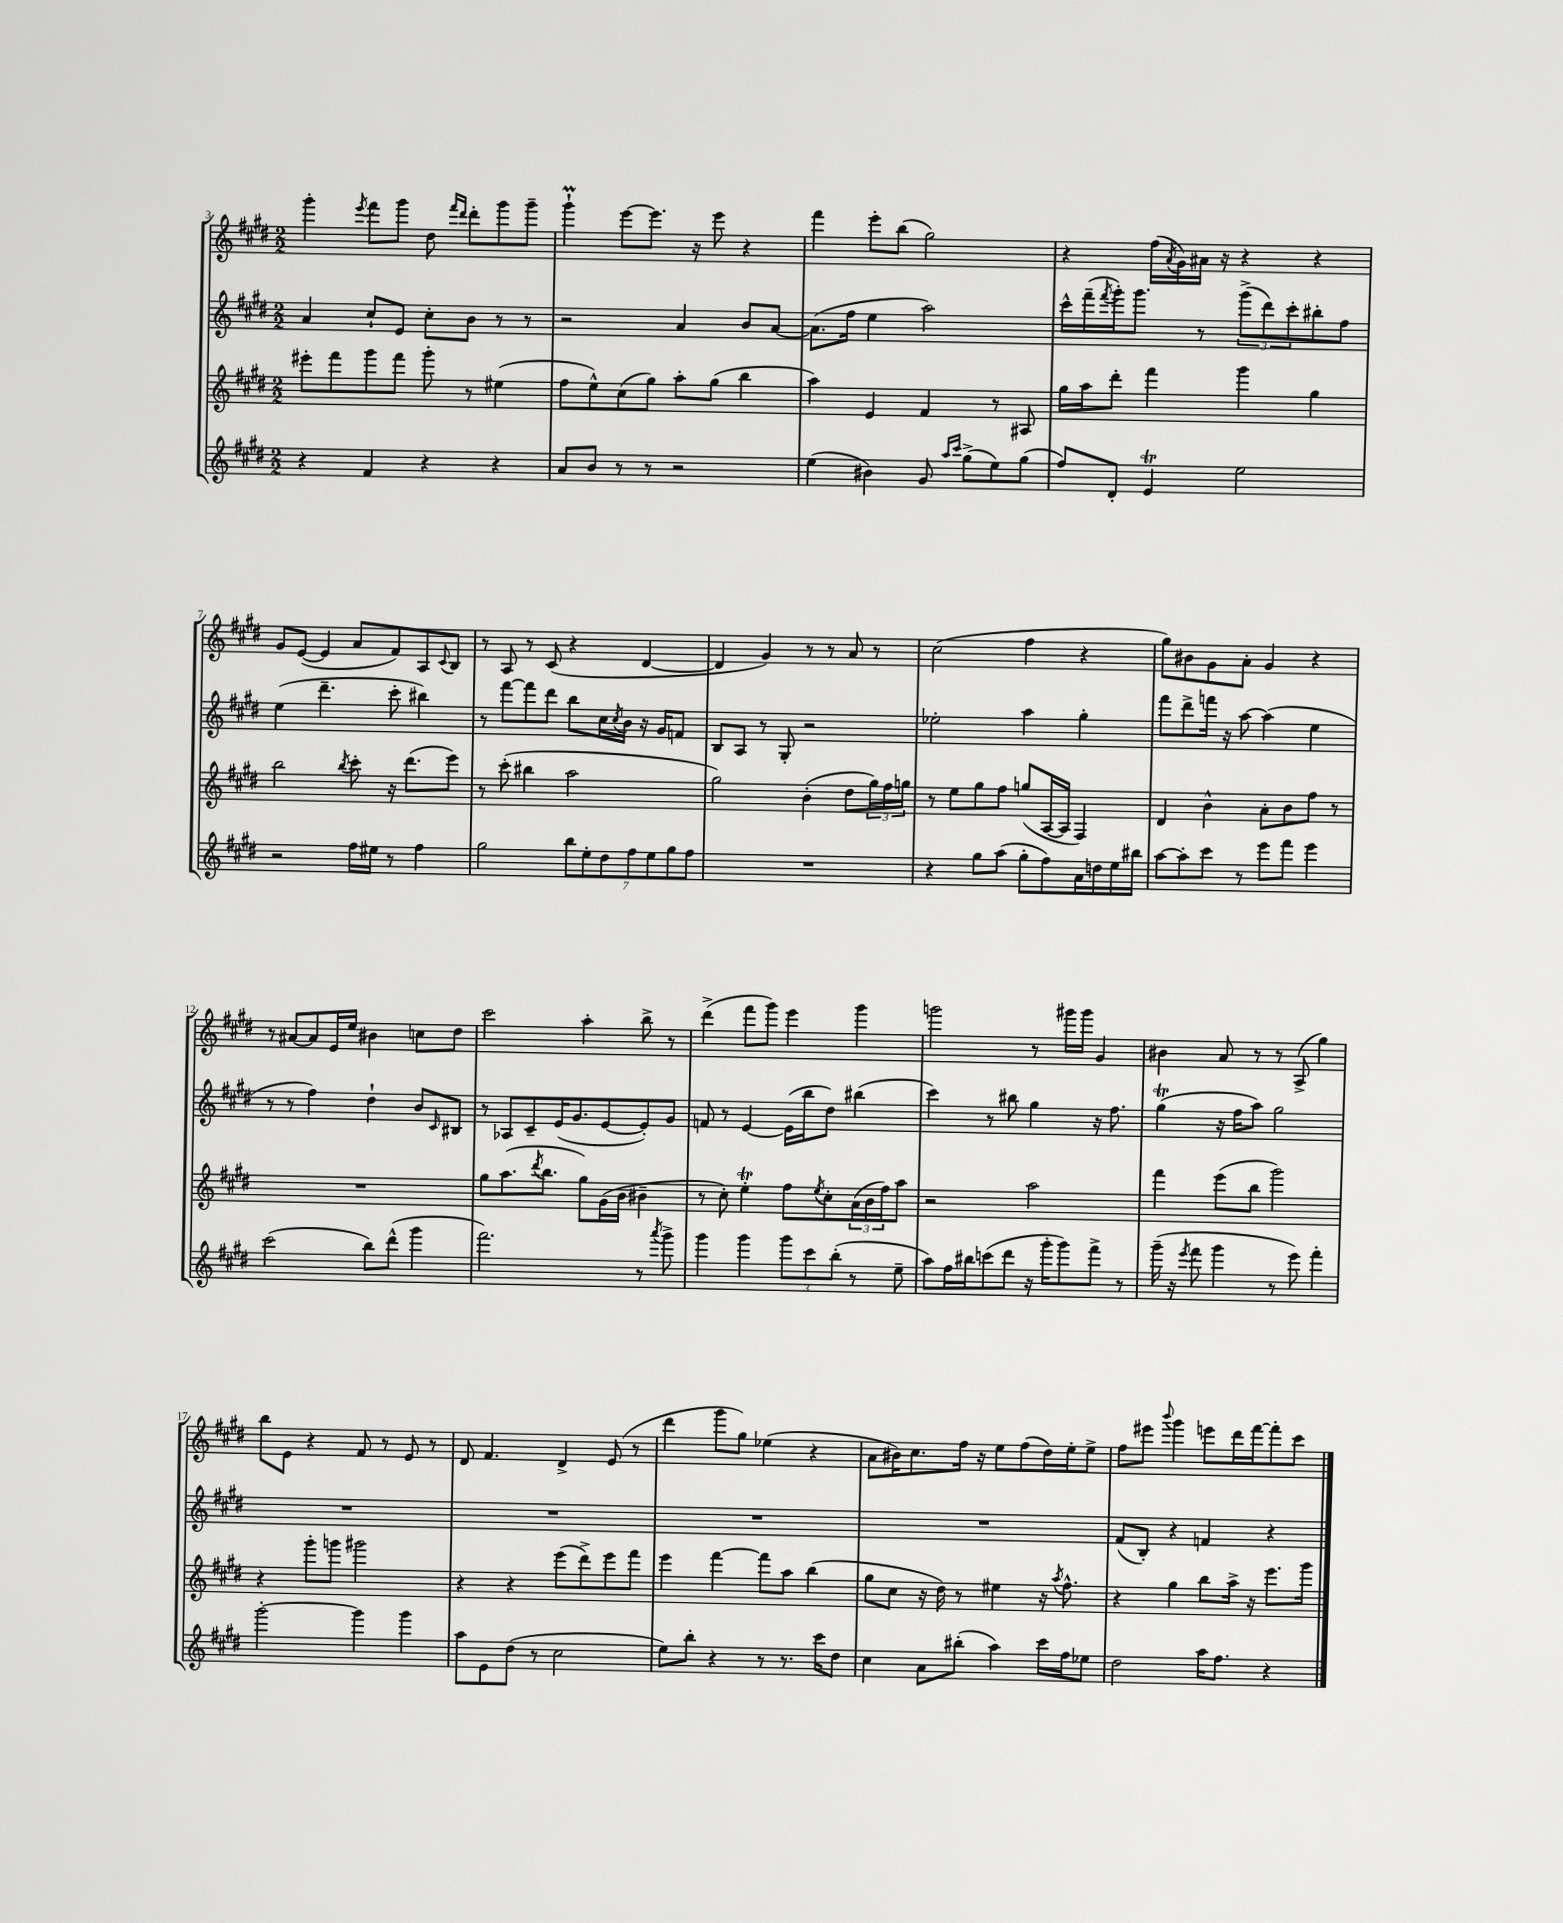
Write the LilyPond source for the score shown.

<<
\new StaffGroup <<
\new Staff = "s0" {
    \clef treble \key e \major \numericTimeSignature \time 2/2
    gis'''4-. \acciaccatura { e'''8 } fis'''8 gis'''8 dis''8 \grace { fis'''16 dis'''16 } dis'''8-. gis'''8 gis'''8-- |
    gis'''4-!\prall e'''8~ e'''8. r16 e'''8 r4 |
    fis'''4 e'''8-. b''8( gis''2) |
    r4 fis''16( \acciaccatura { a'8 } gis'16) ais'16 r16 r4 r4 |
    gis'8 e'8~( e'4 a'8 fis'8) a8 \appoggiatura { cis'8 } b8 |
    r8 a8 r8 cis'8( r4 dis'4~ |
    dis'4 gis'4) r8 r8 a'8 r8 |
    cis''2( fis''4 r4 |
    gis''8) bis'8 gis'8 a'8-. gis'4 r4 |
    r8 ais'8~ ais'8 e'16 e''16 bis'4 c''8 dis''8 |
    cis'''2 a''4-. b''8-> r8 |
    dis'''4->( fis'''8 gis'''8) e'''4 gis'''4 |
    g'''2 r8 gis'''16 gis'''16 gis'4 |
    bis'4 a'8 r8 r8 a8->( gis''4) |
    b''8 e'8 r4 fis'8 r8 e'8 r8 |
    dis'8 fis'4. dis'4-> e'8( r8 |
    dis'''4 gis'''8 gis''8) ees''4( r4 |
    a'8 bis'16) cis''8. fis''16 r16 e''8 fis''8( dis''16) e''16-. e''8-> |
    fis''8 eis'''8 \appoggiatura { b'''8 } gis'''4 e'''8 dis'''16 fis'''16~ fis'''8-. cis'''8 \bar "|." |
}
\new Staff = "s1" {
    \clef treble \key e \major \numericTimeSignature \time 2/2
    a'4 cis''8-! e'8 cis''8-. b'8 r8 r8 |
    r2 a'4 b'8 a'8~ |
    a'8.( fis''16 e''4 a''2) |
    cis'''16-^ fis'''16--( \acciaccatura { fis'''8 } gis'''16-.) gis'''8. r8 \tuplet 3/2 { gis'''8->( dis'''8) cis'''8-. } bis''8-. fis''8 |
    e''4( dis'''4.-- cis'''8-. bis''4) |
    r8 fis'''8~ fis'''8 dis'''8 b''8 cis''16 \acciaccatura { cis''8 } b'16 r16 gis'16 f'8 |
    b8 a8 r8 gis8-. r2 |
    ees''2-. a''4 gis''4-. |
    fis'''8 dis'''8-> f'''16 r16 a''8~ a''4( e''4 |
    r8 r8 fis''4) dis''4-! b'8 \grace { cis'16 } bis8 |
    r8 aes8 cis'8-- e'16( gis'8. e'8~ e'8-.) gis'8 |
    f'8 r8 e'4~ e'16( b''16 dis''8) bis''4( |
    cis'''4) r8 bis''8 gis''4 r16 fis''8. |
    gis''4\trill( r16 fis''16 a''8) gis''2 |
    R1 |
    R1 |
    R1 |
    R1 |
    fis'8( b8-.) r4 f'4 r4 \bar "|." |
}
\new Staff = "s2" {
    \clef treble \key e \major \numericTimeSignature \time 2/2
    eis'''8-. fis'''8 gis'''8 fis'''8 gis'''8-. r8 eis''4( |
    fis''8 e''8-^) cis''8( gis''8) a''8-. gis''8( b''4 |
    a''4) e'4 fis'4 r8 ais8 |
    gis''16 a''16 dis'''8-. fis'''4 gis'''4 gis''4 |
    b''2 \acciaccatura { b''8 } cis'''8-. r16 dis'''8.( e'''8) |
    r8 cis'''8-.( bis''4 a''2 |
    gis''2) b'4-.( dis''8 \tuplet 3/2 { gis''16) fis''16 g''16 } |
    r8 e''8 gis''8 fis''8 g''8( a16~ a16 fis4) |
    dis'4 b'4-^ a'8-. b'8 fis''8 r8 |
    R1 |
    gis''8 a''8.( \acciaccatura { dis'''8 } b''8. gis''8) gis'16( b'16 bis'4-- |
    r8 cis''8-.) e''4-.\trill fis''8 \acciaccatura { e''8 } cis''8-. \tuplet 3/2 { a'16( b'16 fis''16) } a''8 |
    r2 a''2 |
    fis'''4 e'''8( b''8 gis'''2) |
    r4 gis'''8-. g'''8 gis'''2 |
    r4 r4 e'''8( dis'''8->) e'''8 fis'''8 |
    e'''4 fis'''4~ fis'''8 a''8 b''4( |
    gis''8 cis''8 r16 dis''16) r8 eis''4 r16 \acciaccatura { a''8 } fis''8.-^ |
    r4 gis''4 b''8 a''16-> r16 e'''8. gis'''16 \bar "|." |
}
\new Staff = "s3" {
    \clef treble \key e \major \numericTimeSignature \time 2/2
    r4 fis'4 r4 r4 |
    a'8 b'8 r8 r8 r2 |
    e''4( bis'4) gis'8 \grace { a''16 cis'''16 } gis''8->( e''8) gis''8( |
    fis''8) dis'8-. e'4\trill e''2 |
    r2 fis''16 eis''16 r8 fis''4 |
    gis''2 \tuplet 7/4 { b''8 e''8-. dis''8 fis''8 e''8 gis''8 fis''8 } |
    R1 |
    r4 gis''8 a''8( gis''8-. fis''8) a'16 d''16 e''16 bis''16 |
    a''8~ a''8-. cis'''8 r8 e'''8 fis'''8 e'''4 |
    cis'''2( b''8) dis'''8-^( gis'''4 |
    fis'''2.) r8 \acciaccatura { a'''8 } gis'''8-> |
    gis'''4 gis'''4 \tuplet 3/2 { gis'''8 cis'''8 b''8-.( } r8 e''8-- |
    a''8) fis''16 bis''16 c'''8( dis'''8 r16 gis'''16-. gis'''8) fis'''8-> r8 |
    gis'''16--( r16 \acciaccatura { e'''8 } fis'''8 gis'''4 r8 e'''8) fis'''4-. |
    gis'''2~-. gis'''4 gis'''4 |
    a''8 e'8 dis''8( r8 cis''2 |
    e''8) b''8-. r4 r8 r8. cis'''16 dis''8 |
    cis''4 a'8 bis''8-.( a''4) cis'''16 fis''16 ees''8 |
    dis''2 a''16 fis''8. r4 \bar "|." |
}
>>
>>
\layout { \context { \Score currentBarNumber = #3 } }
